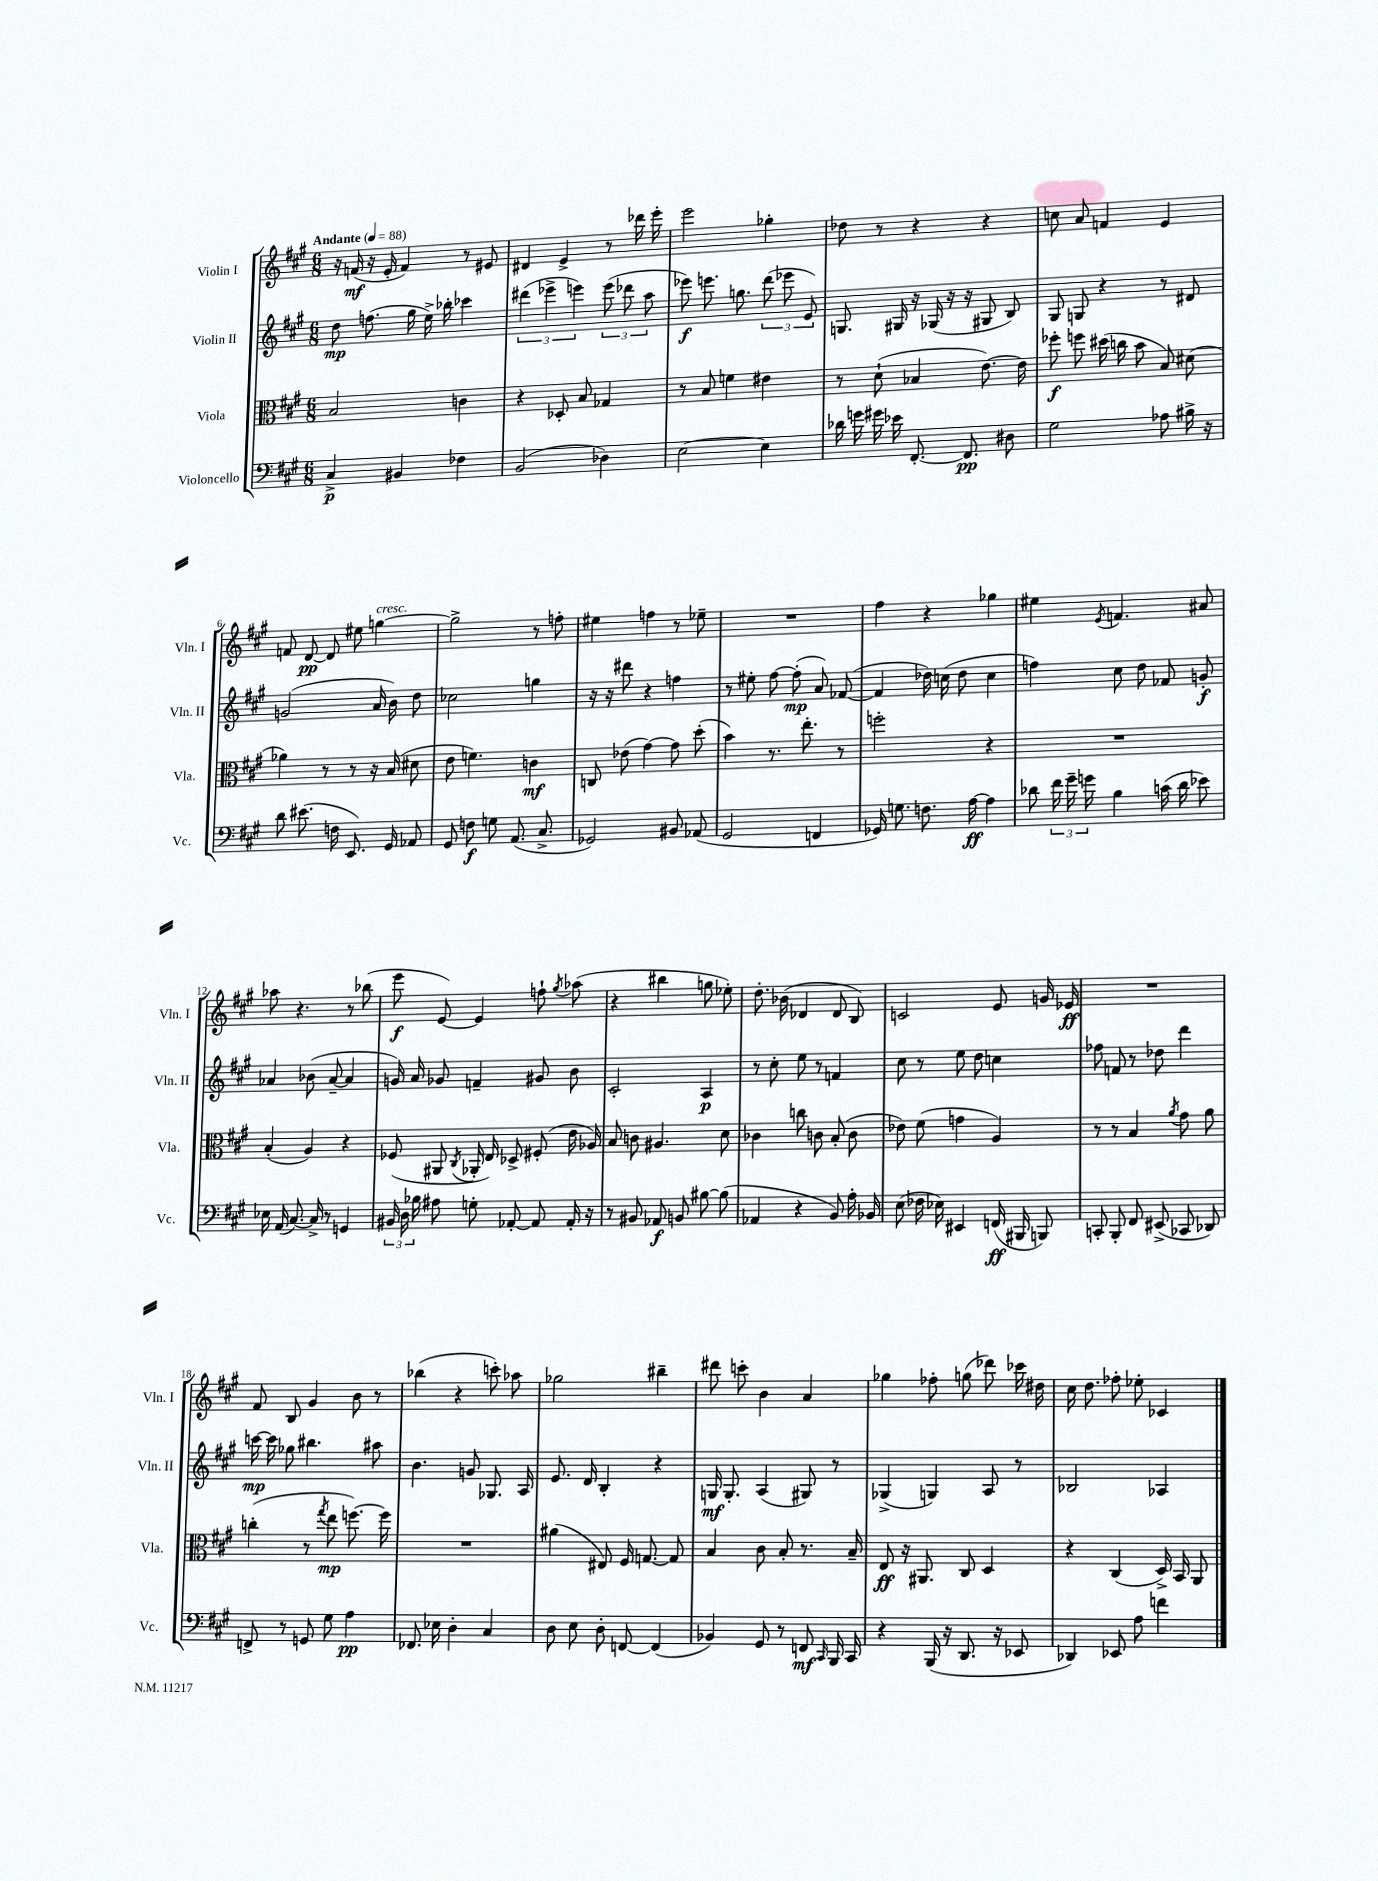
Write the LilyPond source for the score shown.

<<
\new StaffGroup <<
\new Staff = "s0" \with { instrumentName = "Violin I" shortInstrumentName = "Vln. I" } {
    \clef treble \key a \major \numericTimeSignature \time 6/8 \tempo "Andante" 4 = 88
    \autoBeamOff r16 f'16\mf( r16 e'16-. f'4) r8 eis'8 |
    dis'4 e'4-> r8 des'''16 e'''16-. |
    e'''2 ges''4-. |
    des''8 r8 r4 r4 |
    c''8 a'8 f'4 e'4 |
    f'8 d'8~\pp d'8 eis''8 g''4~^\markup { \italic "cresc." } |
    g''2-> r8 f''8-. |
    eis''4 f''4 r8 ees''8-- |
    R2. |
    fis''4 r4 ges''4 |
    eis''4 \acciaccatura { e'8 } f'4. ais'8 |
    aes''8 r4. r8 bes''8( |
    e'''8\f e'8~) e'4 f''8-! \acciaccatura { gis''8 } aes''8( |
    r4 bis''4 g''8 ees''8-.) |
    d''8.-. bes'16( des'4 des'8 b8) |
    c'2 e'8 g'16 ees'16\ff |
    R2. |
    fis'8 b8 gis'4 b'8 r8 |
    bes''4( r4 c'''8-.) aes''8 |
    ges''2 bis''4-- |
    dis'''8 c'''8-. b'4 a'4 |
    ges''4 fes''8-. g''8( des'''8) ces'''16 dis''16 |
    cis''16 d''8. fes''8-. ees''8-. ces'4 \bar "|." |
}
\new Staff = "s1" \with { instrumentName = "Violin II" shortInstrumentName = "Vln. II" } {
    \clef treble \key a \major \numericTimeSignature \time 6/8
    \autoBeamOff d''8\mp f''8.( gis''16 e''16->) bes''16-. ces'''4 |
    \tuplet 3/2 { dis'''4( ees'''4-> e'''4) } \tuplet 3/2 { e'''8( des'''8 a''8 } |
    ees'''8\f) e'''8. g''8. \tuplet 3/2 { d'''8( ees'''8 e'8) } |
    g8. gis16 r16 ges16( r16 r16 gis8 b8) |
    gis8 g8 r4 r8 dis'8 |
    g'2( a'16 b'16) d''8 |
    ces''2 g''4 |
    r16 r16 dis'''8 r4 f''4 |
    r8 eis''8-. fis''8~ fis''8-.\mp( a'8) fes'8~( |
    fes'4 des''16) c''16( des''8 c''4 |
    f''4) cis''8 d''8 fes'8 g'8-.\f |
    aes'4 bes'8( aes'8~-- aes'4 |
    g'16) a'16 ges'8 f'4-- gis'8 b'8 |
    cis'2-. a4\p |
    r8 cis''8-. e''8 r8 f'4 |
    cis''8 r8 e''8 d''8 c''4 |
    fes''8 f'8 r8 des''8 d'''4 |
    c'''16~\mp c'''16 ges''8 bis''4. ais''8 |
    b'4. g'8 ges8. a16 |
    e'8. d'16 b4-. r4 |
    g16\mf g8.-. a4( gis8) r8 |
    ges4->( g4) a8 r8 |
    bes2 aes4 \bar "|." |
}
\new Staff = "s2" \with { instrumentName = "Viola" shortInstrumentName = "Vla." } {
    \clef alto \key a \major \numericTimeSignature \time 6/8
    \autoBeamOff b2 c'4 |
    r4 des8-. b8 ges4 |
    r8 b8 f'4 eis'4 |
    r8 d'8-!( bes4 e'8.~) e'16 |
    fes''8-.\f f''8 dis''16( c''16 b'8 b8) dis'8( |
    aes'4) r8 r8 r16 b16( dis'8 |
    e'8 f'4.) c'4\mf |
    c8 ees'8( gis'4~) gis'8 d''8-.( |
    b'4) r8. e''8.-. r8 |
    f''2-. r4 |
    R2. |
    b4-.( a4) r4 |
    fes8( ais,8 \acciaccatura { cis8 } aes,16-. e16) des8-> fis8-.( e'16 aes16) |
    b8 c'8 ais4. d'8 |
    ces'4 c''8 c'8 b8-.( c'8 |
    ees'8) fis'8( g'4 a4) |
    r8 r8 b4 \acciaccatura { a'8 } gis'8 a'8 |
    c''4-.( r8 \acciaccatura { gis''8 } e''8\mp f''8.~) f''16 |
    R2. |
    ais'4( eis8) fis16 g8.~ g8 |
    b4 cis'8 b8-. r8. b16-- |
    e8\ff r16 ais,8. cis8 d4 |
    r4 cis4( d16->) b,16 a,8 \bar "|." |
}
\new Staff = "s3" \with { instrumentName = "Violoncello" shortInstrumentName = "Vc." } {
    \clef bass \key a \major \numericTimeSignature \time 6/8
    \autoBeamOff cis4->\p bis,4 fes4 |
    b,2( des4) |
    e2~ e4 |
    des'16 g'16 gis'16 ees'16 fis,8.~-. fis,8.\pp dis8 |
    gis2 aes8 bis16-> r16 |
    d'8 eis'8.( f16 e,8.) gis,16 aes,8 |
    gis,8 f8\f g8 a,8.( cis8.-> |
    ges,2) bis,8 aes,8( |
    gis,2 f,4 |
    ges,16) g8. f8. a16~\ff a4 |
    des'8 \tuplet 3/2 { fis'16 gis'16-- g'16 } b4 c'16( des'16 ees'8) |
    ees16 a,16( cis8.~) cis16-> r8 g,4 |
    \tuplet 3/2 { bis,16 d16 bes16 } ais8 g8-. aes,8~-. aes,8 aes,16-. r16 |
    r8 bis,8 aes,8\f b,8 bis8~ bis8( |
    aes,4 r4 b,8) a16-. bes,16 |
    e8( fes16 ees16) eis,4 f,16\ff( bis,,16 b,,8) |
    c,8-. b,,8-. fis,8 eis,8->( ces,8 des,8) |
    f,8-> r8 g,8 gis8 a4\pp |
    fes,8. ees16 d4-. cis4 |
    d8 e8 d8-. f,8~ f,4( |
    bes,4) gis,8 r8 f,8\mf \grace { cis,16 } b,,16 cis,16 |
    r4 b,,16( r16 d,8. r16 ees,8 |
    des,4) ees,8 a8 f'4 \bar "|." |
}
>>
>>
